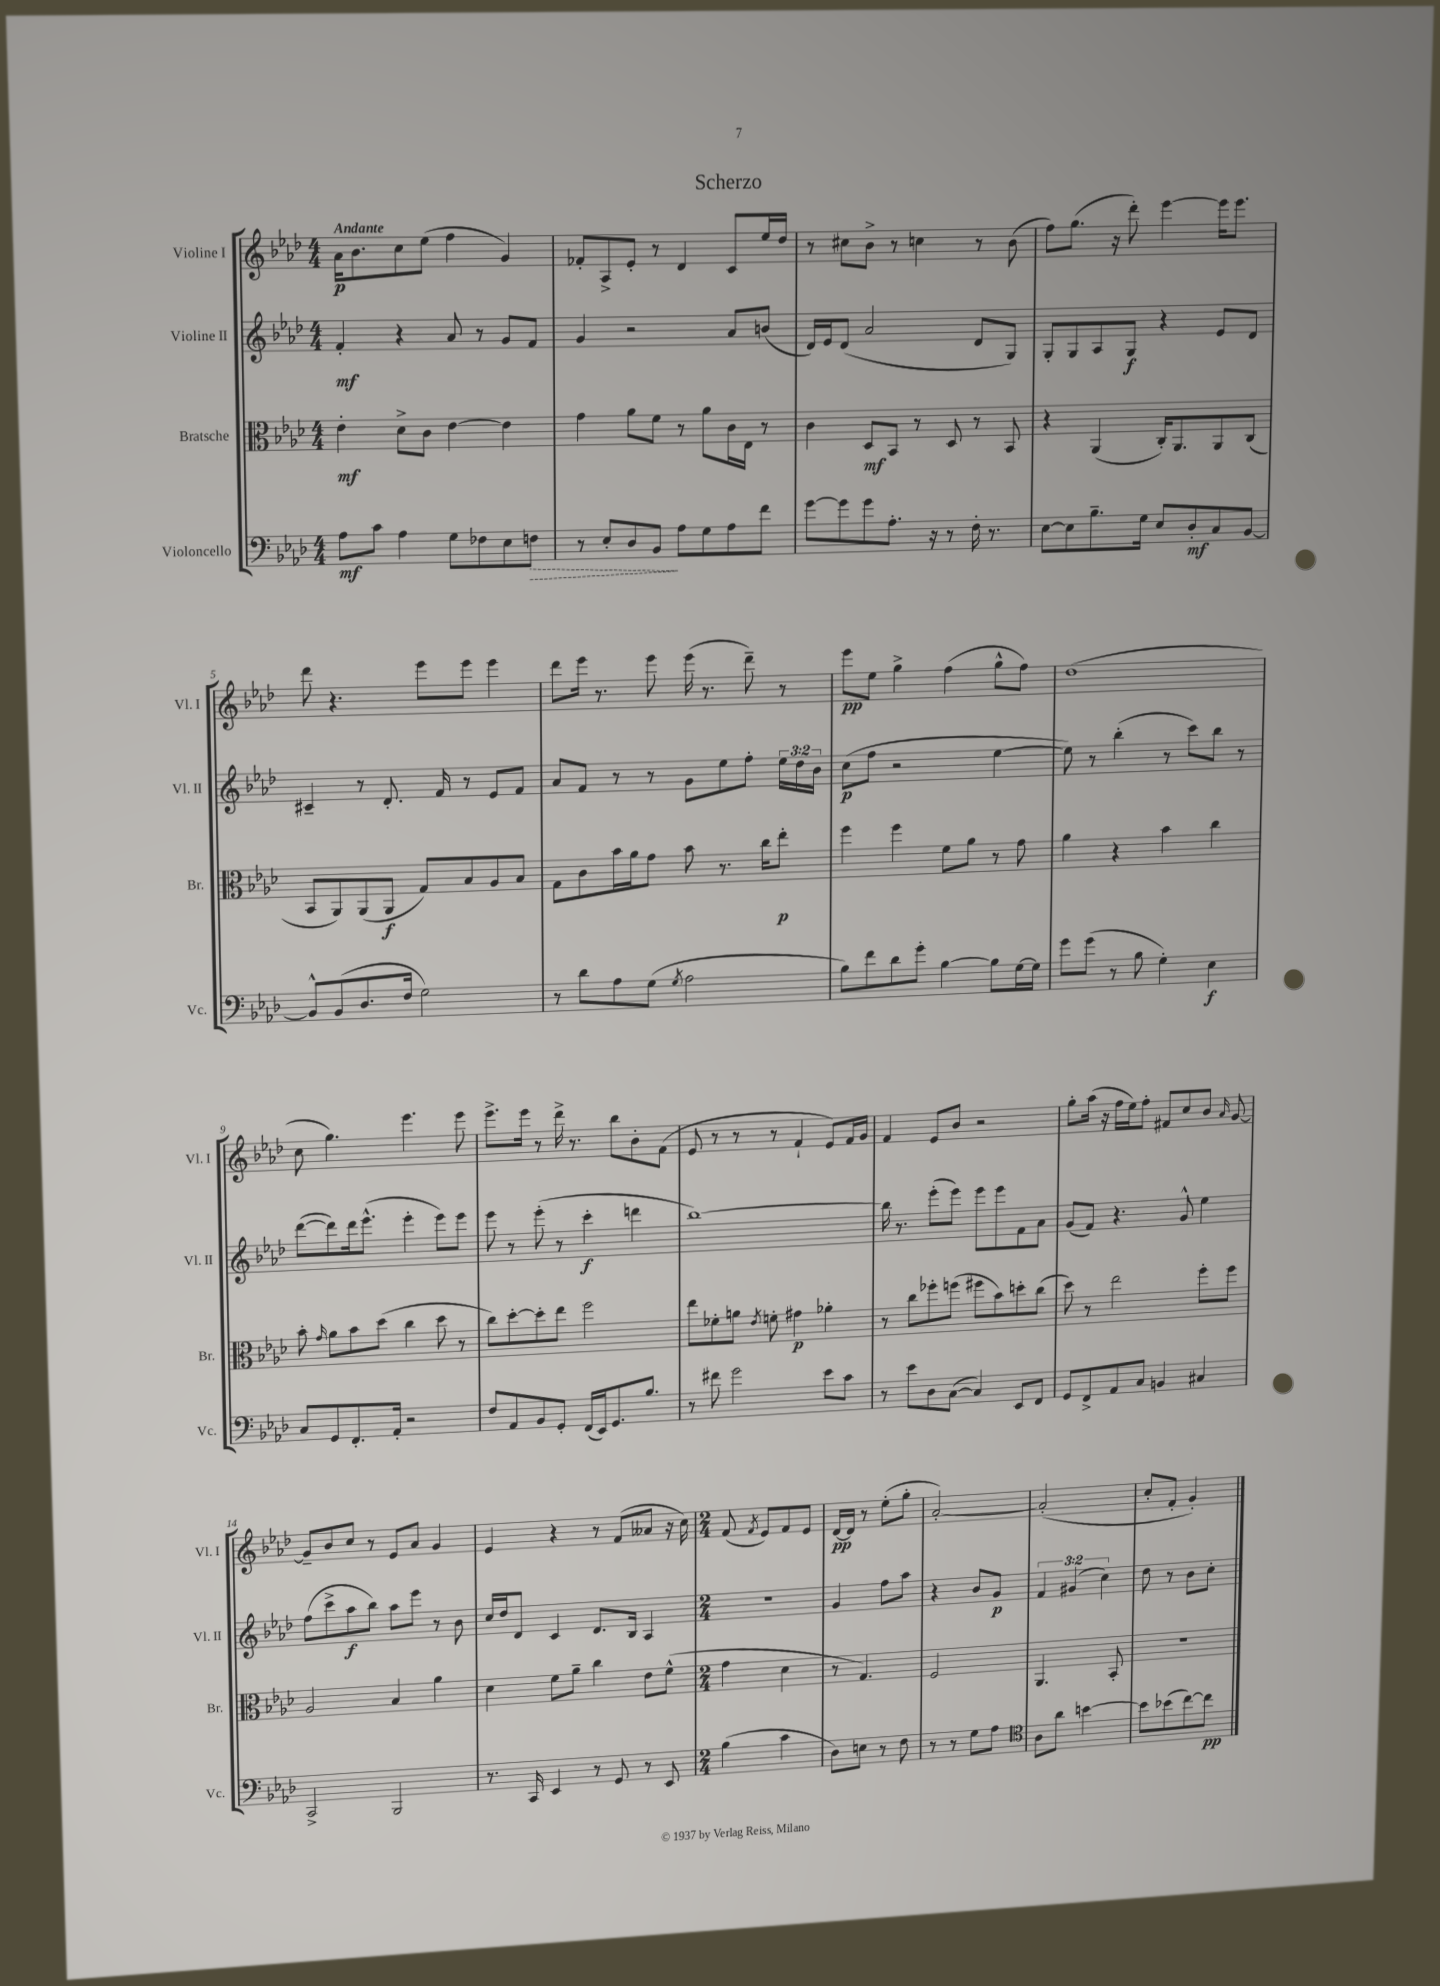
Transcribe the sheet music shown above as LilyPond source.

\header { title = "Scherzo" }
<<
\new StaffGroup <<
\new Staff = "s0" \with { instrumentName = "Violine I" shortInstrumentName = "Vl. I" } {
    \clef treble \key aes \major \numericTimeSignature \time 4/4 \tempo "Andante"
    \autoBeamOff aes'16[\p bes'8. c''8 ees''8]( f''4 g'4) |
    fes'8[-. aes8-> ees'8]-. r8 des'4 c'8[ ees''16 des''16] |
    r8 cis''8[ bes'8]-> r8 c''4 r8 bes'8( |
    f''8[) g''8.]( r16 des'''8-.) ees'''4~ ees'''16[ ees'''8.] |
    des'''8 r4. ees'''8[ ees'''8] ees'''4 |
    des'''8[ ees'''16] r8. ees'''8 ees'''16( r8. des'''8--) r8 |
    ees'''8[\pp ees''8] g''4-> f''4( g''8[-^ f''8]) |
    des''1( |
    c''8 g''4.) ees'''4. ees'''8 |
    ees'''8.[-> ees'''16] r8 des'''16-> r8. bes''8[ bes'8-. f'8]( |
    ees'8 r8 r8 r8 f'4-! ees'8[) f'16 g'16] |
    f'4 ees'8[ bes'8] r2 |
    g''8[-. aes''16]( r16 f''16[ ees''16) f''8]-. fis'8[ c''8 bes'8] \grace { aes'16 } g'8~ |
    g'8[-- bes'8 c''8] r8 ees'8[ aes'8] g'4 |
    ees'4 r4 r8 f'8[( aeses'8] r16 c''16) |
    \numericTimeSignature \time 2/4 f'8( \acciaccatura { f'8 } ees'8[) f'8 ees'8] |
    des'16[~\pp des'16] r8 ees''8[-.( g''8]-. |
    aes'2~-.) |
    aes'2-.( |
    c''8[-. f'8]-. g'4-.) \bar "|." |
}
\new Staff = "s1" \with { instrumentName = "Violine II" shortInstrumentName = "Vl. II" } {
    \clef treble \key aes \major \numericTimeSignature \time 4/4 \override Staff.TupletNumber.text = #tuplet-number::calc-fraction-text
    \autoBeamOff f'4-.\mf r4 aes'8 r8 g'8[ f'8] |
    g'4 r2 aes'8[ b'8]( |
    des'16[) ees'16 des'8]( aes'2 des'8[ g8]) |
    g8[-. g8 aes8 g8]\f r4 ees'8[ des'8] |
    cis'4-- r8 des'8.-. f'16 r8 ees'8[ f'8] |
    aes'8[ f'8] r8 r8 g'8[ ees''8 f''8]-. \tuplet 3/2 { ees''16[ des''16 bes'16] } |
    c''8[\p( f''8] r2 ees''4~ |
    ees''8) r8 bes''4-.( r8 c'''8[) bes''8] r8 |
    des'''8[~( des'''8) des'''16 ees'''8.]-^( ees'''4-. ees'''8[) ees'''8] |
    ees'''8 r8 ees'''8-.( r8 c'''4-.\f d'''4 |
    bes''1~) |
    bes''16 r8. ees'''8[-.( ees'''8]) ees'''8[ ees'''8 f'8 aes'8] |
    g'8[( f'8]) r4. g'8-^ ees''4 |
    f''8[( c'''8-> aes''8\f bes''8]) aes''8[ ees'''8] r8 bes'8 |
    c''16[ des''16 des'8] c'4 des'8.[ bes16] aes4 |
    \numericTimeSignature \time 2/4 r2 |
    g'4 f''8[ aes''8] |
    r4 bes'8[ g'8]\p |
    \tuplet 3/2 { f'4 gis'4( c''4) } |
    des''8 r8 bes'8[ c''8]-. \bar "|." |
}
\new Staff = "s2" \with { instrumentName = "Bratsche" shortInstrumentName = "Br." } {
    \clef alto \key aes \major \numericTimeSignature \time 4/4
    \autoBeamOff ees'4-.\mf des'8[-> c'8] ees'4~ ees'4 |
    g'4 aes'8[ f'8] r8 aes'8[ c'16 ees16] r8 |
    c'4 des8[\mf bes,8] r8 des8 r8 bes,8 |
    r4 aes,4( c16[-.) aes,8. aes,8 c8]( |
    bes,8[ aes,8) aes,8( aes,8]\f g8[) bes8 aes8 bes8] |
    g8[ c'8 bes'16 aes'16 g'8] bes'8 r8. c''16[ ees''8]-.\p |
    f''4 f''4 f'8[ aes'8] r8 g'8 |
    aes'4 r4 bes'4 c''4 |
    bes'8-. \grace { g'16 } aes'8[ bes'8 des''8]( c''4 des''8 r8 |
    c''8[) des''8~-. des''8-. ees''8] f''2 |
    ees''8[ fes'8-. a'8] \acciaccatura { ees'8 } f'8-. gis'4\p aes'4-. |
    r8 c''8[ fes''8-. f''8]( fis''8[ bes'8) d''8-. c''8]( |
    des''8) r8 ees''2 f''8[-. f''8] |
    aes2 bes4 aes'4 |
    des'4 f'8[ aes'8]-- c''4 ees'8[ f'8]-^( |
    \numericTimeSignature \time 2/4 g'4 des'4 |
    r8 g4.) |
    f2 |
    aes,4. bes,8-. |
    r2 \bar "|." |
}
\new Staff = "s3" \with { instrumentName = "Violoncello" shortInstrumentName = "Vc." } {
    \clef bass \key aes \major \numericTimeSignature \time 4/4
    \autoBeamOff aes8[\mf c'8] aes4 g8[ fes8 ees8 \once \override Hairpin.style = #'dashed-line f8]\> |
    r8 ees8[-. des8 bes,8]\! aes8[ g8 aes8 f'8] |
    g'8[~ g'8 g'8 aes8.]-. r16 r8 f16-. r8. |
    ees8[~ ees8 bes8.-- g16] ees8[ des8-.\mf c8 bes,8]~ |
    bes,8[-^ bes,8( des8. f16] g2) |
    r8 des'8[ aes8 g8]( \acciaccatura { g8 } aes2 |
    bes8[) f'8 des'8 g'8]-. bes4~ bes8[ g16~ g16] |
    g'8[ g'8]( r8 bes8 g4-.) ees4\f |
    c8[ g,8 f,8.-. aes,16]-. r2 |
    f8[ aes,8 bes,8 g,8]-. f,16[( ees,16) g,8. bes8.] |
    r8 fis'8 g'2 ees'8[ c'8] |
    r8 ees'8[ des8 c8]~( c4) ees,8[ f,8] |
    g,8[ f,8-> aes,8 c8] b,4 cis4 |
    c,2-> bes,,2 |
    r8. c,16 ees,4 r8 g,8 r8 ees,8 |
    \numericTimeSignature \time 2/4 bes4( c'4 |
    des8[) e8] r8 f8 |
    r8 r8 g8[ aes8] |
    \clef tenor aes8[ aes'8] b'4~ |
    b'8[ bes'8( c''8~) c''8]\pp \bar "|." |
}
>>
>>
